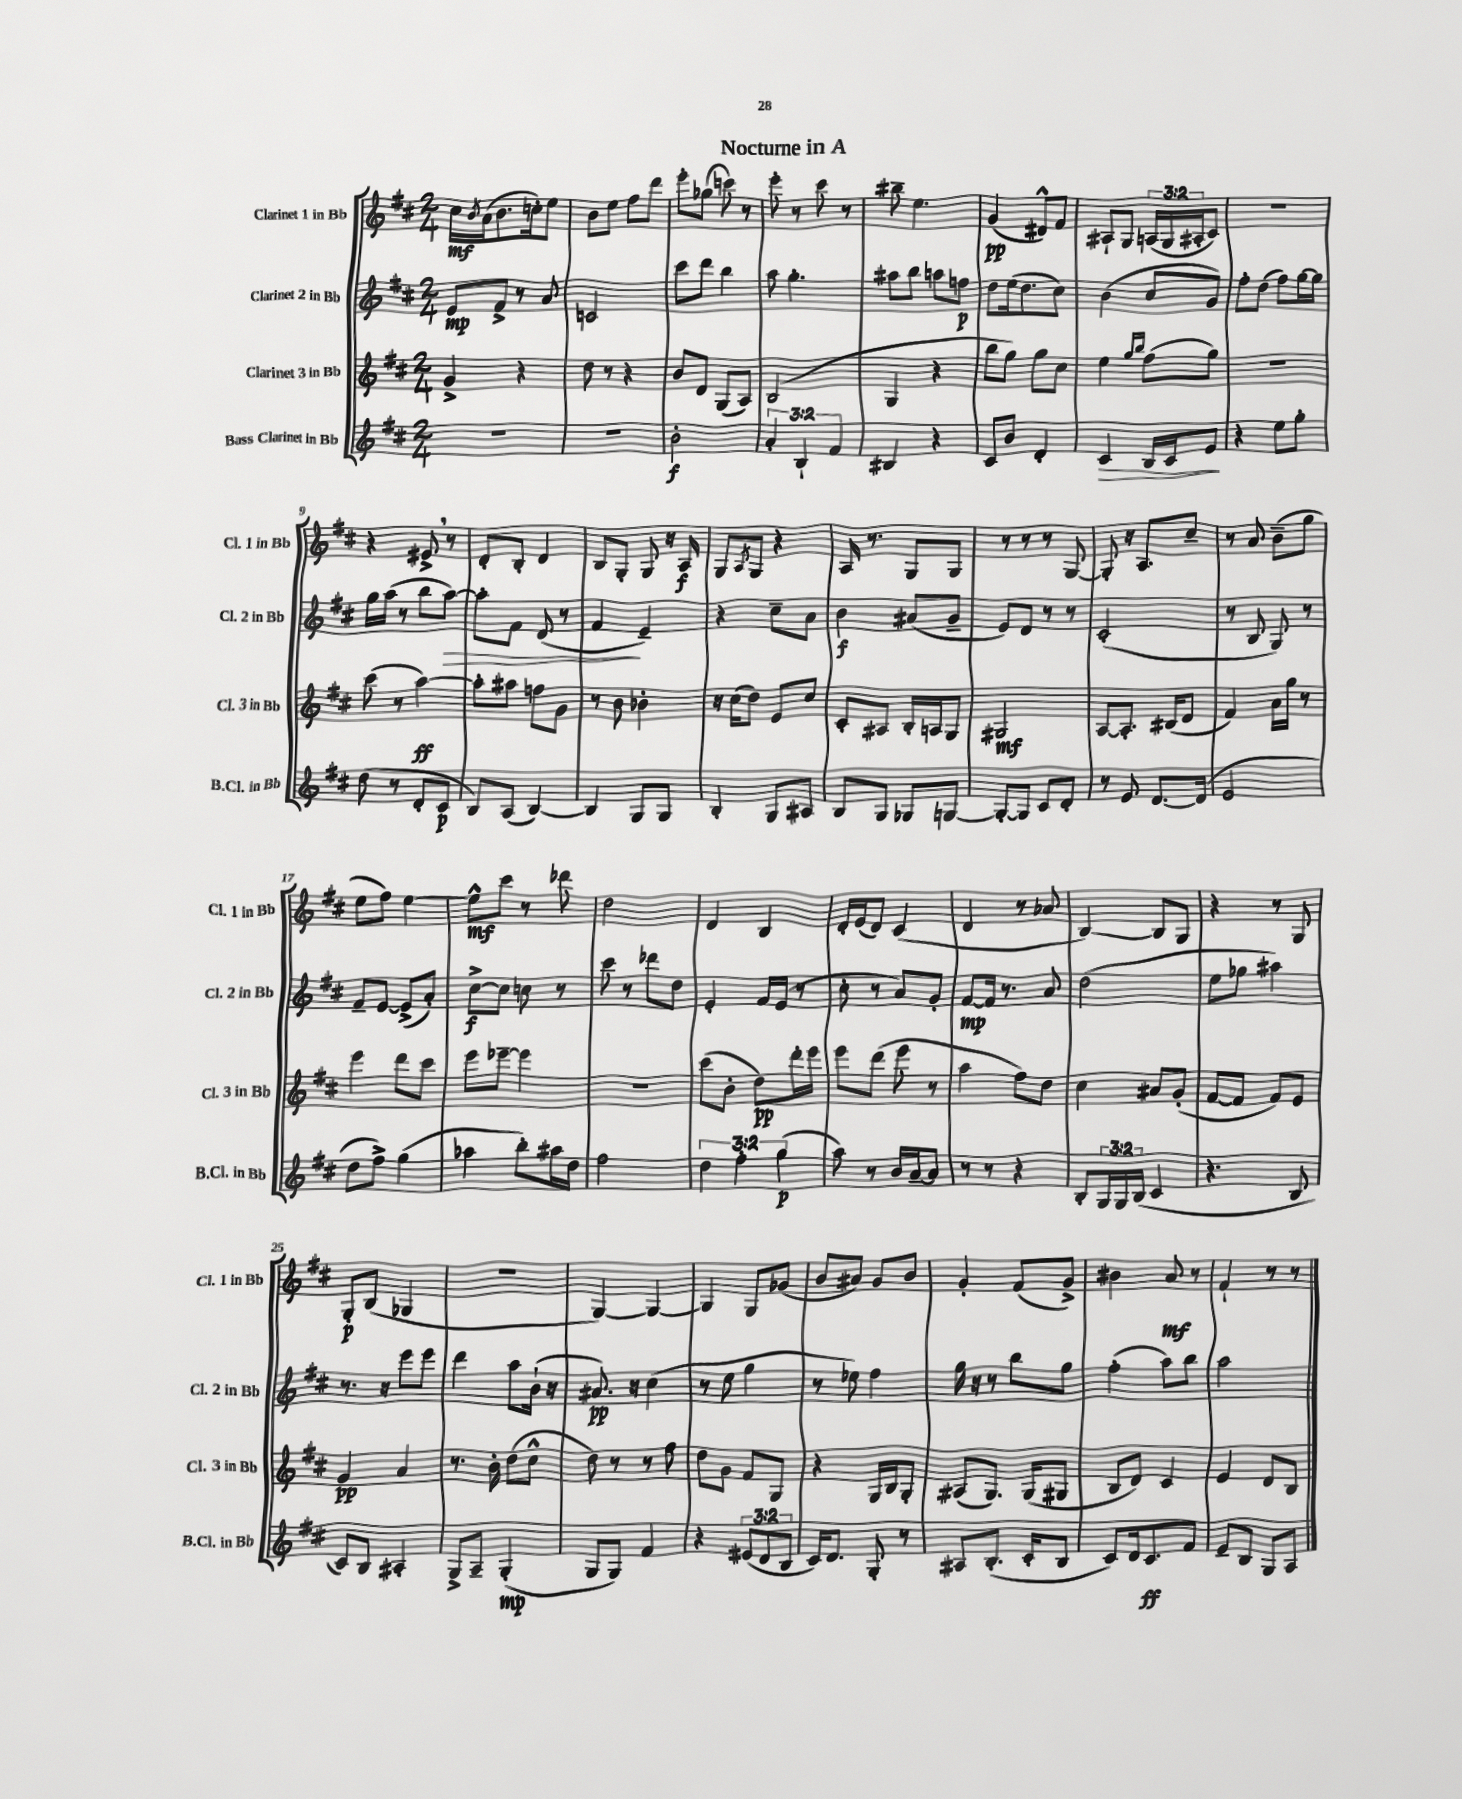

**kern	**kern	**kern	**kern
*staff4	*staff3	*staff2	*staff1
*clefG2	*clefG2	*clefG2	*clefG2
*k[f#c#]	*k[f#c#]	*k[f#c#]	*k[f#c#]
*M2/4	*M2/4	*M2/4	*M2/4
2r	4g^/	8e/L	16cc#\LL
.	.	.	8qb/
.	.	.	(16a\J
.	.	8f#^/J	8.b\
.	4r	8r	.
.	.	.	16cc'\k)
.	.	8a/	8ee\J
=	=	=	=
2r	8dd\	2c/	8b\L
.	8r	.	8ee\J
.	4r	.	8ff#\L
.	.	.	8ddd\J
=	=	=	=
2b'\	8b/L	8ccc#\L	8eee'\L
.	8d/J	8ddd\J	(8gg-\J
.	(8G/L	4bb\	8ccc\)
.	8A/J)	.	8r
=	=	=	=
6a'/	(2B/	8aa\	8eee'\
.	.	4.gg'\	8r
6B`/	.	.	.
.	.	.	8ccc#\
6f#/	.	.	.
.	.	.	8r
=	=	=	=
4B#/	4G/	8aa#\L	8bb#~\
.	.	8bb\J	4.ee\
4r	4r	8aa\L	.
.	.	8ff\J	.
=	=	=	=
8c#/L	8bb\L	8dd\L	(4g/
8b/J	8gg\J)	(16ee\k	.
.	.	8.dd\	.
4d'/	8gg\L	.	8d#^^/L)
.	8cc#\J	8cc#\J)	8f#/J
=	=	=	=
4c#/	4ee\	(4b\	8A#`/L
.	.	.	8G/J
.	16qqgg/LL	.	.
.	16qqbb/JJ	.	.
16B/LL	(8ff#\L	8cc#/L	(24A/LL
.	.	.	24G/
16c#/J	.	.	.
.	.	.	24A#'/J
8e/J	8gg\J)	8g/J)	8c#/J)
=	=	=	=
4r	2r	8ff#'\L	2r
.	.	(8dd\J	.
8ee\L	.	8ff#\L)	.
8gg'\J	.	[16gg\L	.
.	.	16gg\]JJ	.
=	=	=	=
(8dd\	(8ccc#\	16gg\LL	4r
.	.	(16aa\JJ	.
8r	8r	8r	.
8d'/L	[4aa\)	8bb\L	8e#^/
8c#/J	.	[8aa\J)	8r
=	=	=	=
8B/L)	8aa'\]L	8aa'\]L	8d'/L
(8A/J	8aa#\J	8f#\J	8B'/J
[4B/)	8ff\L	(8d/	4d/
.	8g\J	8r	.
=	=	=	=
4B/]	8r	4f#/	8B/L
.	8b\	.	8G'/J
8G/L	4b-'\	4e~/)	8G/
8G/J	.	.	16r
.	.	.	16A/
=	=	=	=
4B'/	16r	4r	8G/L
.	(16cc#\LK	.	.
.	.	.	8qA/
.	8dd\J)	.	8G/J
8G/L	8e/L	8cc#~\L	4r
8A#/J	8cc#/J	8a\J	.
=	=	=	=
8B/L	8c#'/L	4b\	16A/
.	.	.	8.r
8G/J	8A#/J	.	.
8G-/L	16B'/LL	(8a#/L	8G/L
.	16A/J	.	.
[8G/J	8G/J	8g~/J	8G/J
=	=	=	=
8G'/_L	2G#/	8e/L)	8r
8G/]J	.	8d/J	8r
8c#/L	.	8r	8r
8d'/J	.	8r	[8G/
=	=	=	=
8r	[8A/L	(2c#'/	8G'/]
8e/	8.A'/]J	.	16r
.	.	.	8.A/L
[8.d/L	.	.	.
.	(16B#/LK	.	.
.	8d/J	.	8cc#~/J
(16d/]Jk	.	.	.
=	=	=	=
2e/	4f#/)	8r	8r
.	.	8B/	8a/
.	16a\LL	8G/)	(8b~\L
.	16gg\JJ	.	.
.	8r	8r	8gg\J
=	=	=	=
8dd\L	4eee\	8f#~/L	8ee\L
8ff#^\J)	.	[8e/J	8ff#\J)
(4gg\	8ddd\L	(8e^/]L	[4ee\
.	8ccc#\J	8a'/J)	.
=	=	=	=
4aa-\	8eee\L	[8cc#^\L	8ee^^\]L
.	[8eee-~\J	8cc#\]J	8ccc#\J
8bb'\L)	4eee-\]	8cc\	8r
16aa#\L	.	8r	8ddd-\
16dd\JJ	.	.	.
=	=	=	=
2ff#\	2r	8ccc#\	2dd\
.	.	8r	.
.	.	8ddd-\L	.
.	.	8dd\J	.
=	=	=	=
6dd\	(8ccc#\L	4e'/	4d/
.	8b'\J	.	.
6ff#'\	.	.	.
.	8dd\L)	16f#/LL	4B/
.	.	(16e/JJ	.
(6gg\	.	.	.
.	16ddd'\L	8r	.
.	16eee\JJ	.	.
=	=	=	=
8aa\)	8eee\L	8cc#'\	16d'/LL
.	.	.	(16e/J
8r	(8ddd\J	8r	8d/J)
16b/LL	8eee\	8a/L)	(4c#/
[16a~/J	.	.	.
8a/]J	8r	8g'/J	.
=	=	=	=
8r	4aa\	[8f#/L	4d/
8r	.	16f#/]Jk	.
.	.	8.r	.
4r	8ff#\L)	.	8r
.	8dd\J	8a/	8a-/
=	=	=	=
8B'/L	4cc#\	(2dd\	[4B/)
24G/L	.	.	.
24G/	.	.	.
(24B/JJ	.	.	.
4c#/	8a#/L	.	8B/]L
.	(8g'/J	.	8G/J
=	=	=	=
4.r	[8f#/L	8ee\L	4r
.	8f#/]J	8gg-\J	.
.	8f#/L)	4aa#\)	8r
8B/	8e/J	.	8G/
=	=	=	=
8c#/L)	4g/	8.r	8G'/L
8B/J	.	.	(8B/J
.	.	16r	.
4A#'/	4a/	8eee\L	4G-/
.	.	8eee\J	.
=	=	=	=
8G^/L	8.r	4ddd\	2r
8A~/J	.	.	.
.	16b'\	.	.
(4G'/	(8dd\L	8aa\L	.
.	8cc#^^\J	(16b`\Jk	.
.	.	16r	.
=	=	=	=
8G/L	8dd\)	8.a#/)	[4G/)
8G/J)	8r	.	.
.	.	16r	.
4f#/	8r	(4cc#\	4G/_
.	8ff#\	.	.
=	=	=	=
4r	8dd\L	8r	4G/]
.	8g\J	8ee\	.
(12e#/L	8f#/L	4gg\	8G/L
12d/	.	.	.
.	8G/J	.	(8g-/J
12B/J	.	.	.
=	=	=	=
16c#/LK)	4r	8r	8b/L
8.d/J	.	.	.
.	.	8ee-\)	8a#/J)
8G'/	16G/LL	4ff#\	8g/L
.	16B/J	.	.
8r	8G'/J	.	8b/J
=	=	=	=
8A#/L	(8A#/L	16gg\	4g'/
.	.	16r	.
(8.B'/J	8.G/J)	8r	.
.	.	8bb\L	(8f#/L
16c#'/LK	(16G/LK	.	.
8B/J	8G#/J	8gg\J	8g^/J)
=	=	=	=
8c#/L)	8B/L	(4ff#'\	4b#\
16d/k	8d/J)	.	.
8.c#/	.	.	.
.	4c#/	8aa\L)	8a/
8f#/J	.	8bb\J	8r
=	=	=	=
8e~/L	4e/	2aa\	4f#`/
8B/J	.	.	.
8G/L	8d/L	.	8r
8A/J	8B/J	.	8r
==	==	==	==
*-	*-	*-	*-
